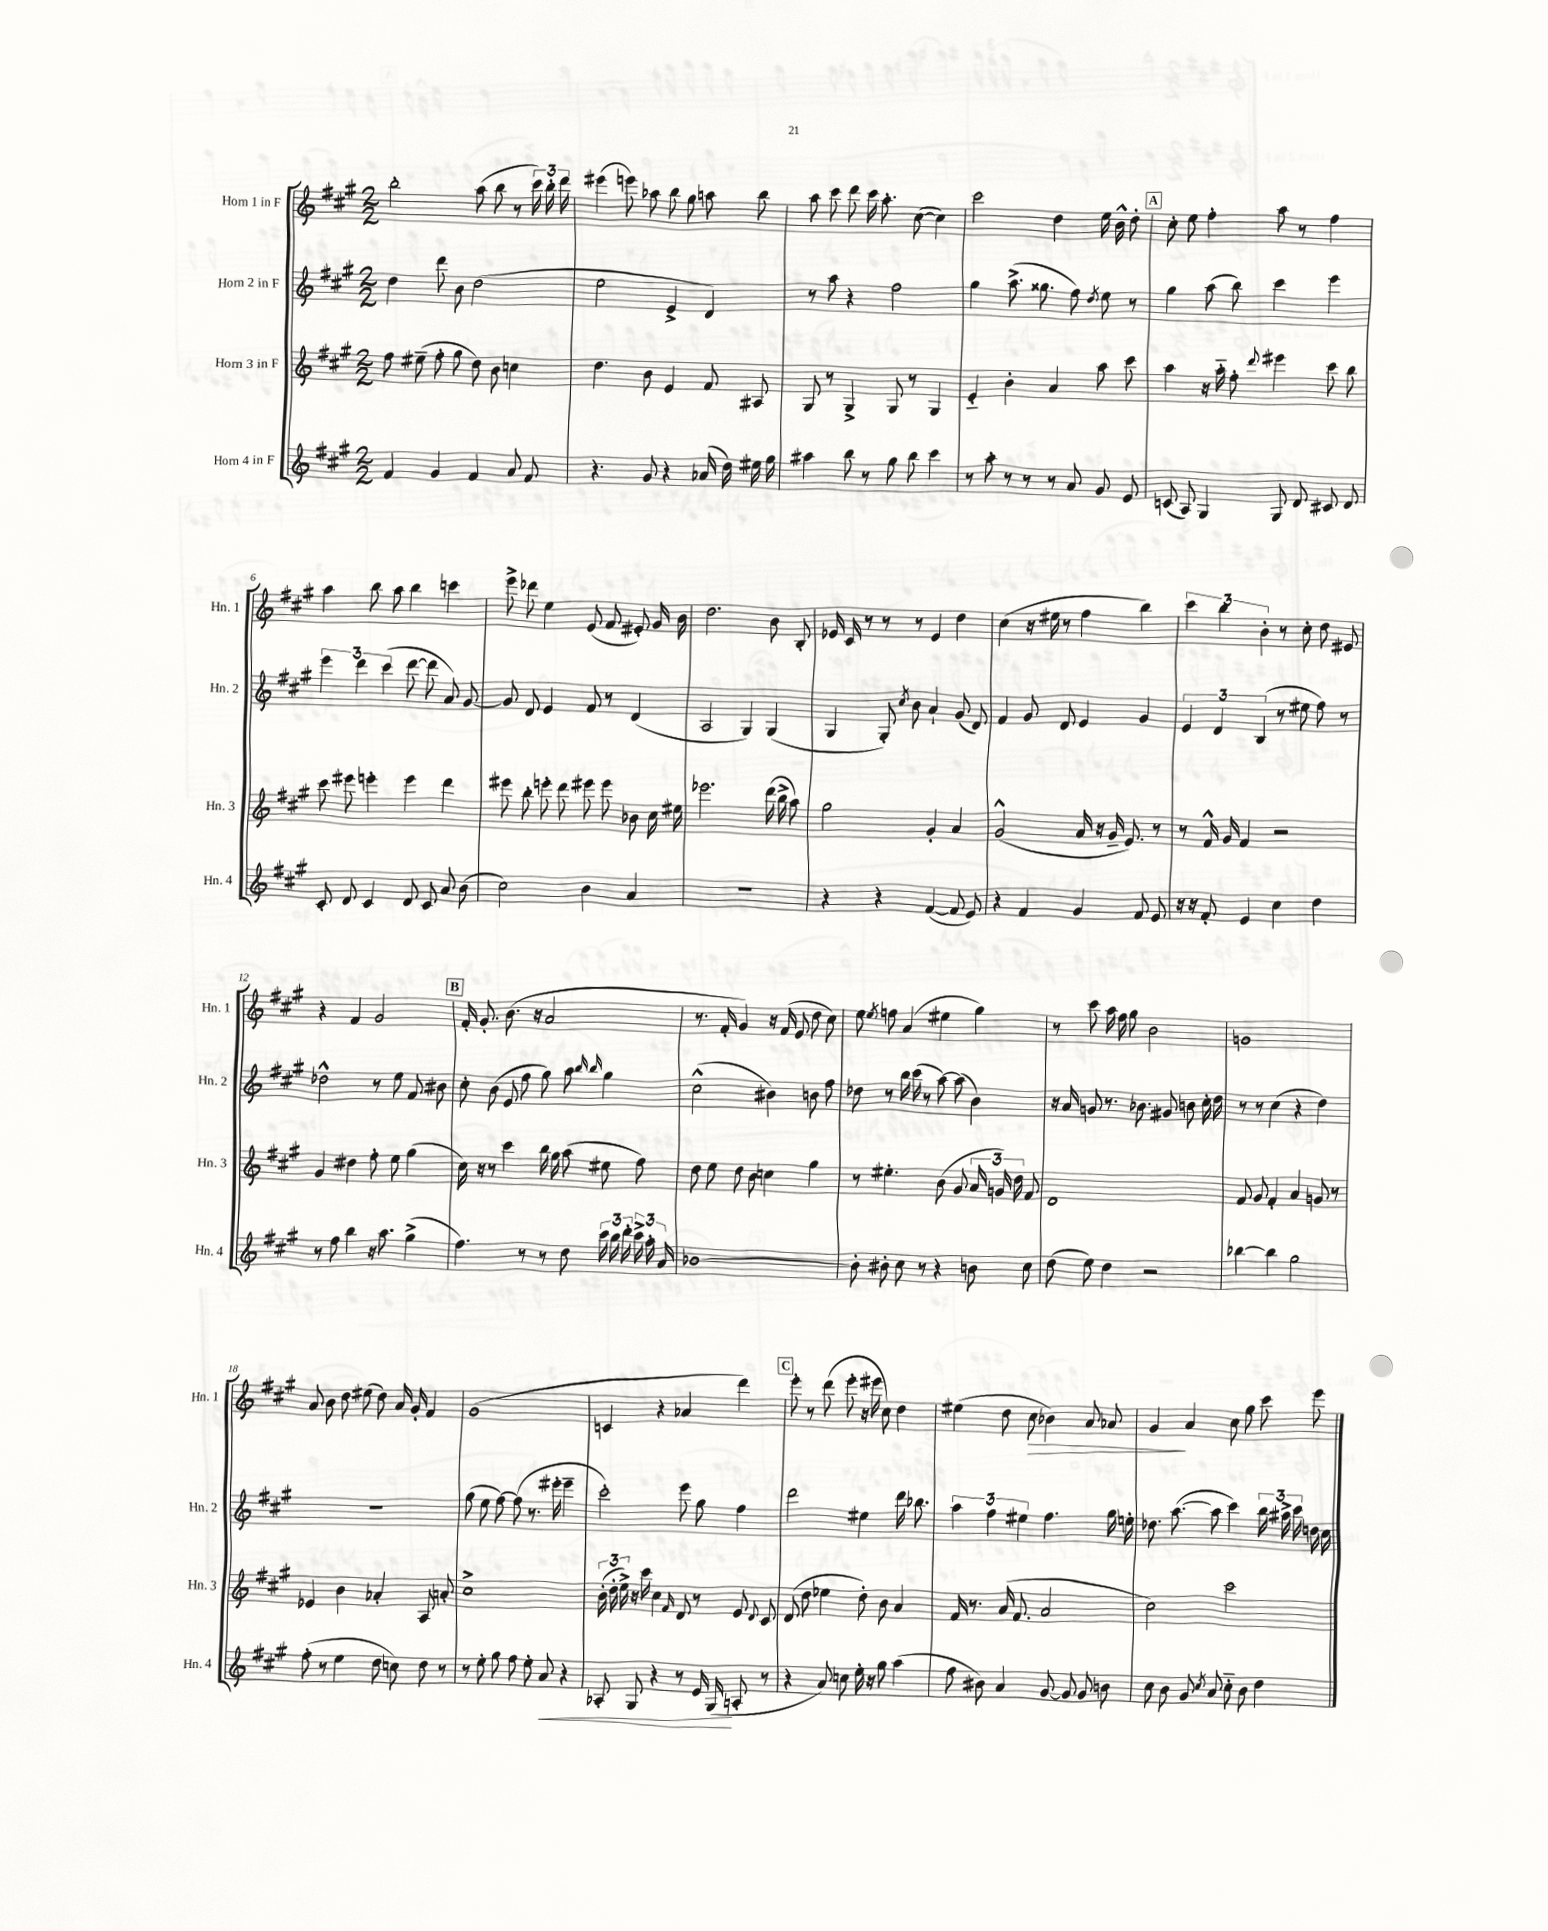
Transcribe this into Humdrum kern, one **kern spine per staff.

**kern	**dynam	**kern	**kern	**kern	**dynam
*part4	*part4	*part3	*part2	*part1	*part1
*staff4	*staff4	*staff3	*staff2	*staff1	*staff1
*I"Horn 4 in F	*	*I"Horn 3 in F	*I"Horn 2 in F	*I"Horn 1 in F	*
*I'Hn. 4	*	*I'Hn. 3	*I'Hn. 2	*I'Hn. 1	*
*clefG2	*	*clefG2	*clefG2	*clefG2	*
*k[f#c#g#]	*	*k[f#c#g#]	*k[f#c#g#]	*k[f#c#g#]	*
*M2/2	*	*M2/2	*M2/2	*M2/2	*
=1	=1	=1	=1	=1	=1
4f#/	.	8ff#\	4dd\	2bb'\	.
.	.	(8ee#X~\	.	.	.
4g#/	.	8ff#'\	8ddd\	.	.
.	.	8gg#\	8b\	.	.
4f#/	.	8dd\)	(2dd\	(8aa\	.
.	.	8b\	.	8bb\	.
8a/	.	4ccn\	.	8r	.
8f#/	.	.	.	24ccc#\)	.
.	.	.	.	24bb'\	.
.	.	.	.	24ddd\	.
=2	=2	=2	=2	=2	=2
4.r	.	4.dd\	2ee\	(4eee#X\	.
.	.	.	.	8eeen\)	.
8g#/	.	8b\	.	8aa-X\	.
4r	.	4e/	4e^/	8bb\	.
.	.	.	.	8gg#\	.
(16a-X/	.	8f#/	4d/)	8aan\	.
16dd\)	.	.	.	.	.
16ee#X\	.	8A#X/	.	8bb\	.
16gg#\	.	.	.	.	.
=3	=3	=3	=3	=3	=3
4aa#X\	.	8G#/	8r	8aa\	.
.	.	8r	8aa\	8ccc#\	.
8bb\	.	4G#^/	4r	8ddd\	.
8r	.	.	.	16ccc#\	.
.	.	.	.	8.aa'\	.
8gg#\	.	8G#/	2ff#\	.	.
8bb\	.	8r	.	([8cc#\	.
4ccc#\	.	4G#/	.	4cc#\])	.
=4	=4	=4	=4	=4	=4
8r	.	4e/	4gg#\	2ccc#\	.
8aa'\	.	.	.	.	.
8r	.	4b'\	(8.aa^\	.	.
8r	.	.	.	.	.
.	.	.	8.gg##X\	.	.
8r	.	4a/	.	4dd\	.
8a/	.	.	8ff#\)	.	.
.	.	.	8qdd/	.	.
8g#/	.	8aa\	8ee\	16ee\	.
.	.	.	.	16b^^\	.
8e/	.	8ccc#\	8r	8dd'\	.
!!LO:REH:place=s1:t=A
=5	=5	=5	=5	=5	=5
(8cn/	.	4aa\	4gg#\	8cc#'\	.
8A/)	.	.	.	8ee\	.
4G#/	.	16r	(8aa\	4ff#'\	.
.	.	16aa\	.	.	.
.	.	8ff#'\	8bb\)	.	.
.	.	8qqddd/	.	.	.
8G#/	.	4eee#X\	4ccc#\	8aa\	.
8d/	.	.	.	8r	.
8c#X/	.	8ccc#\	4eee\	4ff#\	.
8d/	.	8bb\	.	.	.
!!LO:LB:g=z
=6	=6	=6	=6	=6	=6
8c#'/	.	8ccc#\	6eee\	4aa\	.
8d/	.	8eee#X\	.	.	.
.	.	.	6ddd\	.	.
4c#/	.	4eeen'\	.	8bb\	.
.	.	.	(6ccc#\	.	.
.	.	.	.	8aa\	.
8d/	.	4eee\	[8ddd\	4bb\	.
8c#/	.	.	8ddd\]	.	.
8a/	.	4ddd\	8a/)	4cccn\	.
(8b\	.	.	[8g#/	.	.
=7	=7	=7	=7	=7	=7
2cc#\)	.	8eee#X\	8g#/]	8eee^\	.
.	.	8bb'\	8d/	8ddd-X\	.
.	.	8eeen'\	4e/	4ee\	.
.	.	8ddd\	.	.	.
4b\	.	8eee#X\	8f#/	(8e/	.
.	.	8eee#\	8r	8f#/	.
4a/	.	8b-X\	(4d/	8e#X'/)	.
.	.	16cc#\	.	16g#/	.
.	.	16ee#X\	.	16b\	.
=8	=8	=8	=8	=8	=8
1r	.	2.eee-X\	2A/	2.dd\	.
.	.	.	4G#/)	.	.
.	.	(16ddd\	(4G#/	8b\	.
.	.	16bb^\	.	.	.
.	.	8aa\)	.	8B'/	.
=9	=9	=9	=9	=9	=9
4r	.	2gg#\	4G#/	16e-X/	.
.	.	.	.	16c#/	.
.	.	.	.	8r	.
4r	.	.	8G#'/)	8r	.
.	.	.	8qcc#/	.	.
.	.	.	8b\	8r	.
([4f#/	.	4g#'/	4a`/	4e-/	.
8f#/]	.	4a/	(8g#/	4dd\	.
8e/)	.	.	8d/)	.	.
=10	=10	=10	=10	=10	=10
4r	.	(2g#^^/	4f#/	(4cc#\	.
4f#/	.	.	8g#/	16r	.
.	.	.	.	16ee#X\	.
.	.	.	8d/	8r	.
4g#/	.	16a/	4e/	4ff#\	.
.	.	16r	.	.	.
.	.	16g#~/	.	.	.
.	.	8.e/)	.	.	.
8f#/	.	.	4g#/	4bb\)	.
8e/	.	8r	.	.	.
=11	=11	=11	=11	=11	=11
16r	.	8r	6e/	6ccc#\	.
16r	.	.	.	.	.
8f#'/	.	16f#^^/	.	.	.
.	.	.	6d/	6bb\	.
.	.	16g#/	.	.	.
4e/	.	4f#/	.	.	.
.	.	.	(6B/	6b'\	.
4cc#\	.	2r	8r	8r	.
.	.	.	8ee#X\	8cc#'\	.
4dd\	.	.	8ff#\)	8dd\	.
.	.	.	8r	8e#X/	.
!!LO:LB:g=z
=12	=12	=12	=12	=12	=12
8r	.	4g#/	2dd-X^^\	4r	.
8ff#\	.	.	.	.	.
4bb\	.	4dd#X\	.	4f#/	.
16r	.	8ff#'\	8r	2g#/	.
8.aa\	.	.	.	.	.
.	.	8ee\	8ee\	.	.
(4gg#^\	.	(4gg#\	8f#/	.	.
.	.	.	8b#X\	.	.
!!LO:REH:place=s1:t=B
=13	=13	=13	=13	=13	=13
4.ff#\)	.	16cc#\)	8cc#'\	16f#'/	.
.	.	16r	.	8.g#'/	.
.	.	8r	(8b\	.	.
.	.	4ccc#\	8e/	(8.b\	.
8r	.	.	8ff#\	.	.
.	.	.	.	16r	.
8r	.	16bb\	8gg#\)	2a/	.
.	.	16gg#\	.	.	.
8dd\	.	(8aa\	8aa\	.	.
.	.	.	16qqbb/	.	.
.	.	.	16qqbb/	.	.
24ccc#\	.	8ee#X\	4gg#\	.	.
24bb\	.	.	.	.	.
24ddd'\	.	.	.	.	.
24ccc#^\	.	8ff#\)	.	.	.
24aa'\	.	.	.	.	.
24a/	.	.	.	.	.
=14	=14	=14	=14	=14	=14
[1b-X	.	8dd\	(2cc#^^\	8.r	.
.	.	8ee\	.	.	.
.	.	.	.	16f#'/	.
.	.	8dd\	.	4g#/)	.
.	.	8b\	.	.	.
.	.	4ccn\	4b#X\)	16r	.
.	.	.	.	(16f#/	.
.	.	.	.	8e/	.
.	.	4gg#\	8bn\	8dd\	.
.	.	.	8ff#\	8cc#\)	.
=15	=15	=15	=15	=15	=15
8b-'\]	.	8r	8dd-X\	8ee\	.
.	.	.	.	8qee/	.
8b#X'\	.	4.ee#X'\	8r	8ffn\	.
8cc#\	.	.	16bb\	(4a/	.
.	.	.	(16ccc#\	.	.
8r	.	.	8r	.	.
4r	.	(8b\	[8aa\)	4ee#X\	.
.	.	8g#/	(8aa\]	.	.
8bn\	.	24a/	4b\)	4gg#\)	.
.	.	24gn/)	.	.	.
.	.	24dd\	.	.	.
8cc#\	.	8f#/	.	.	.
=16	=16	=16	=16	=16	=16
(8dd\	.	1d	16r	8r	.
.	.	.	16a/	.	.
8ee\)	.	.	8gn/	8ccc#\	.
4dd\	.	.	8.r	16aa\	.
.	.	.	.	16ff#\	.
.	.	.	.	8gg#\	.
.	.	.	8.b-X\	.	.
2r	.	.	.	2b\	.
.	.	.	8g#X/	.	.
.	.	.	8bn\	.	.
.	.	.	16cc#'\	.	.
.	.	.	16dd\	.	.
=17	=17	=17	=17	=17	=17
[4bb-X\	.	8f#/	8r	1gn	.
.	.	8g#/	8r	.	.
4bb-\]	.	4f#'/	(4cc#\	.	.
2gg#\	.	4a/	4r	.	.
.	.	8gn/	4dd\)	.	.
.	.	8r	.	.	.
!!LO:LB:g=z
=18	=18	=18	=18	=18	=18
(8ff#'\	.	4e-X/	1r	8a/	.
8r	.	.	.	8b\	.
4ee\	.	4b\	.	8dd\	.
.	.	.	.	(8ee#X\	.
8dd\	.	4a-X'/	.	8dd\)	.
8ccn\)	.	.	.	16a/	.
.	.	.	.	16g#'/	.
8dd\	.	8A/	.	4f#/	.
8r	.	8an'/	.	.	.
=19	=19	=19	=19	=19	=19
8r	.	1cc#^	(8gg#\	(1g#	.
8ee'\	.	.	8ee\	.	.
8gg#\	.	.	[8ff#\)	.	.
8ff#\	.	.	(8ff#\]	.	.
8ee'\	.	.	8.r	.	.
!	!LO:HP:b	!	!	!	!
8a/	<	.	.	.	.
.	.	.	16eee#X'\	.	.
4r	.	.	4eee#~\	.	.
=20	=20	=20	=20	=20	=20
8A-X'/	.	(24b'\	2ccc#'\)	4cn/	.
.	.	24dd'\	.	.	.
.	.	24ee^\)	.	.	.
8G#/	.	16r	.	.	.
.	.	16ccc#\	.	.	.
4r	.	4cc#\	.	4r	.
.	.	16qqf#/	.	.	.
8r	.	8d/	8eee\	4a-X/	.
16e/	.	8r	8gg#\	.	.
(16G#/	.	.	.	.	.
8An'/	[	8e/	4ff#\	4ddd\)	.
.	.	8qqd/	.	.	.
8r	.	8c#/	.	.	.
!!LO:REH:place=s1:t=C
=21	=21	=21	=21	=21	=21
4r	.	(8d/	2ddd\	8eee'\	.
.	.	8dd\	.	8r	.
8a/)	.	4ee-X\	.	(8ddd\	.
8ccn\	.	.	.	8eee'\	.
16ee'\	.	8dd'\)	4ee#X\	16r	.
16r	.	.	.	16eee#X\	.
8gg#\	.	8b\	.	8cc#\)	.
(4aa\	.	4a/	16ddd\	4dd\	.
.	.	.	8.bb-X\	.	.
=22	=22	=22	=22	=22	=22
8ff#\	.	16f#/	6aa\	(4ee#X\	.
.	.	8.r	.	.	.
8b#X\)	.	.	.	.	.
.	.	.	6ff#\	.	.
4a/	.	(16a/	.	8dd\	.
.	.	8.f#/	.	.	.
.	.	.	6ee#X\	.	.
!	!	!	!	!	!LO:HP:b
.	.	.	.	8cc#\	>
[8g#/	.	2a/	4.ff#\	4b-X\)	.
8g#/]	.	.	.	.	.
8g#/	.	.	.	8a/	.
8bn\	.	.	16gg#\	8a-X/	.
.	.	.	16een'\	.	.
=23	=23	=23	=23	=23	=23
8cc#\	.	2cc#\)	8.dd-X\	4g#/	.
8b\	.	.	.	.	.
.	.	.	([8.aa\	.	.
8g#/	.	.	.	4a/	]
8qcc#/	.	.	.	.	.
8a/	.	.	8aa\]	.	.
8cc#\	.	2ccc#\	4ccc#\)	8cc#\	.
8b\	.	.	.	8gg#\	.
4dd\	.	.	24bb\	8ccc#\	.
.	.	.	24aa#X^\	.	.
.	.	.	24ccc#\	.	.
.	.	.	16ddn\	8eee\	.
.	.	.	16cc#\	.	.
==	==	==	==	==	==
*-	*-	*-	*-	*-	*-
